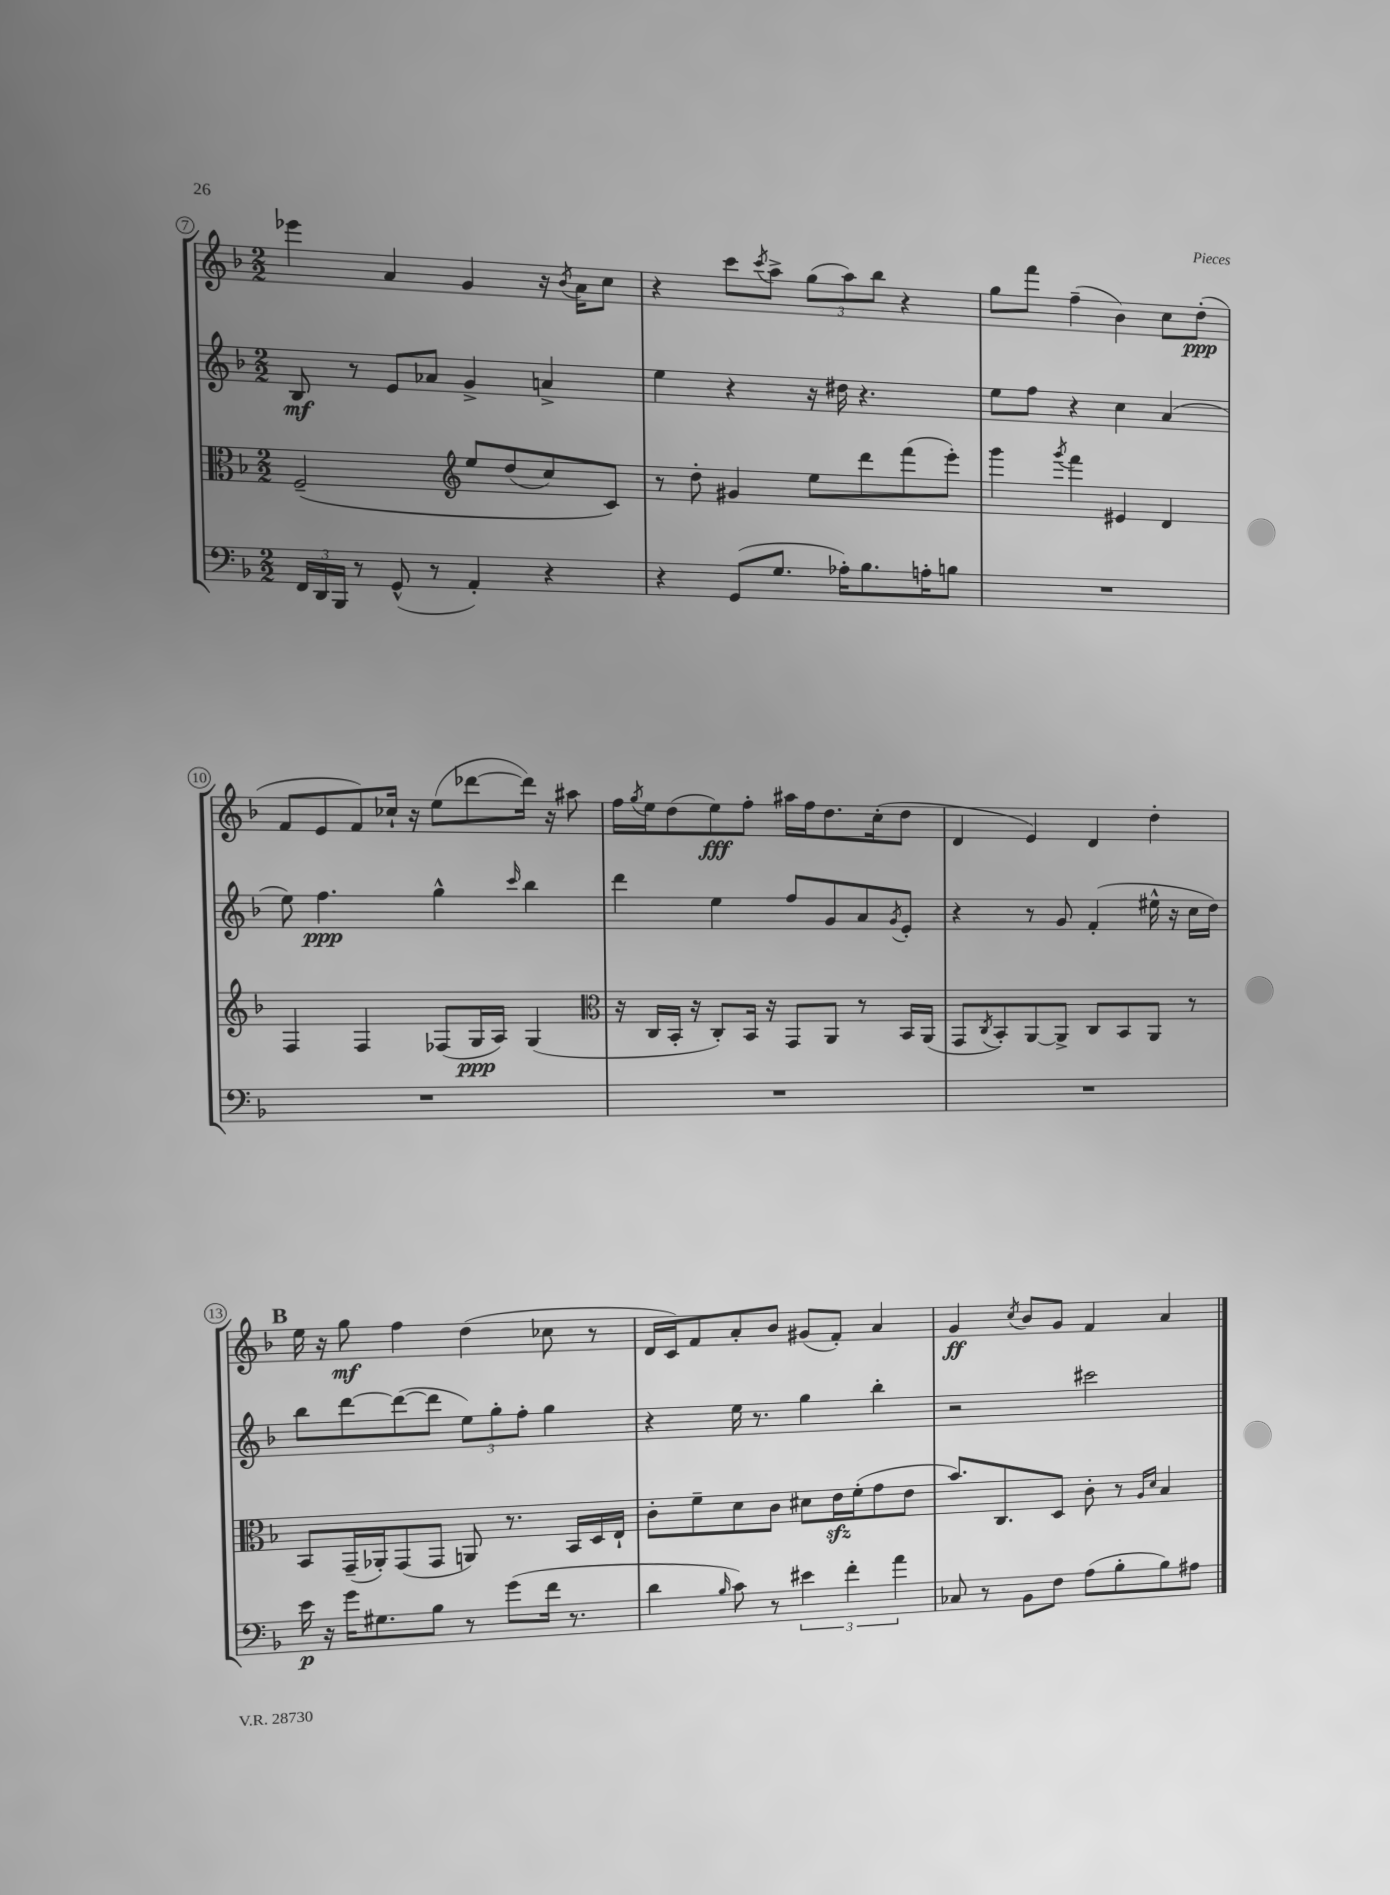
<<
\new StaffGroup <<
\new Staff = "s0" {
    \clef treble \key f \major \numericTimeSignature \time 2/2
    ees'''4 a'4 g'4 r16 \acciaccatura { bes'8 } a'16 c''8 |
    r4 c'''8 \acciaccatura { c'''8 } a''8-> \tuplet 3/2 { g''8( a''8) bes''8 } r4 |
    g''8 f'''8 f''4--( bes'4) c''8 d''8-.\ppp( |
    f'8 e'8 f'8) ces''16-! r16 e''8( des'''8~ des'''16) r16 ais''8 |
    f''16 \acciaccatura { g''8 } e''16 d''8( e''8\fff) f''8-. ais''16 f''16 d''8. c''16-.( d''8 |
    d'4 e'4) d'4 d''4-. |
    \mark \markup { \bold "B" } e''16 r16 g''8\mf f''4 d''4( ces''8 r8 |
    d'16 c'16) f'8 a'8-. bes'8 gis'8( f'8-.) a'4 |
    g'4\ff \acciaccatura { c''8 } bes'8 g'8 f'4 a'4 \bar "|." |
}
\new Staff = "s1" {
    \clef treble \key f \major \numericTimeSignature \time 2/2
    bes8\mf r8 e'8 aes'8 g'4-> a'4-> |
    e''4 r4 r16 dis''16 r4. |
    e''8 f''8 r4 c''4 a'4( |
    e''8) f''4.\ppp g''4-^ \grace { c'''16 } bes''4 |
    d'''4 e''4 f''8 g'8 a'8 \acciaccatura { g'8 } e'8-. |
    r4 r8 g'8 f'4-.( eis''16-^ r16 c''16 d''16) |
    \mark \markup { \bold "B" } bes''8 d'''8~ d'''8~( d'''8 \tuplet 3/2 { e''8) g''8-. f''8-. } g''4 |
    r4 e''16 r8. g''4 bes''4-. |
    r2 cis'''2 \bar "|." |
}
\new Staff = "s2" {
    \clef alto \key f \major \numericTimeSignature \time 2/2
    f2--\( \clef treble e''8 d''8( c''8) c'8\) |
    r8 d''8-. gis'4 e''8 d'''8 f'''8( e'''8-.) |
    g'''4 \acciaccatura { g'''8 } f'''4 eis'4 d'4 |
    f4 f4 fes8( g16\ppp a16) g4( |
    \clef alto r16 c16 bes,16-. r16 c8-.) bes,16 r16 g,8 a,8 r8 bes,16 a,16( |
    g,8 \acciaccatura { c8 } bes,8-.) a,8~ a,8-> c8 bes,8 a,8 r8 |
    \mark \markup { \bold "B" } bes,8 g,16--( aes,16-.) g,8( g,8 a,8) r8. bes,16 d16 e16-! |
    c'8-. f'8-- d'8 c'8 dis'8 e'16\sfz f'16-.( g'8 e'8 |
    bes'8.) c8. d8 c'8-. r8 \grace { a16 d'16 } bes4 \bar "|." |
}
\new Staff = "s3" {
    \clef bass \key f \major \numericTimeSignature \time 2/2
    \tuplet 3/2 { f,16 d,16 bes,,16 } r8 g,8-^( r8 a,4-.) r4 |
    r4 g,8( g8. aes16-.) bes8. a16-. b8 |
    R1 |
    R1 |
    R1 |
    R1 |
    \mark \markup { \bold "B" } e'16\p r16 g'16 gis8. bes8 r8 g'8( f'16 r8. |
    d'4 \grace { bes16 } c'8) r8 \tuplet 3/2 { eis'4 f'4-. a'4 } |
    ces8 r8 bes,8 f8 a8( bes8-. bes8) ais8 \bar "|." |
}
>>
>>
\layout { \context { \Score currentBarNumber = #7 \override BarNumber.stencil = #(make-stencil-circler 0.1 0.3 ly:text-interface::print) } }
